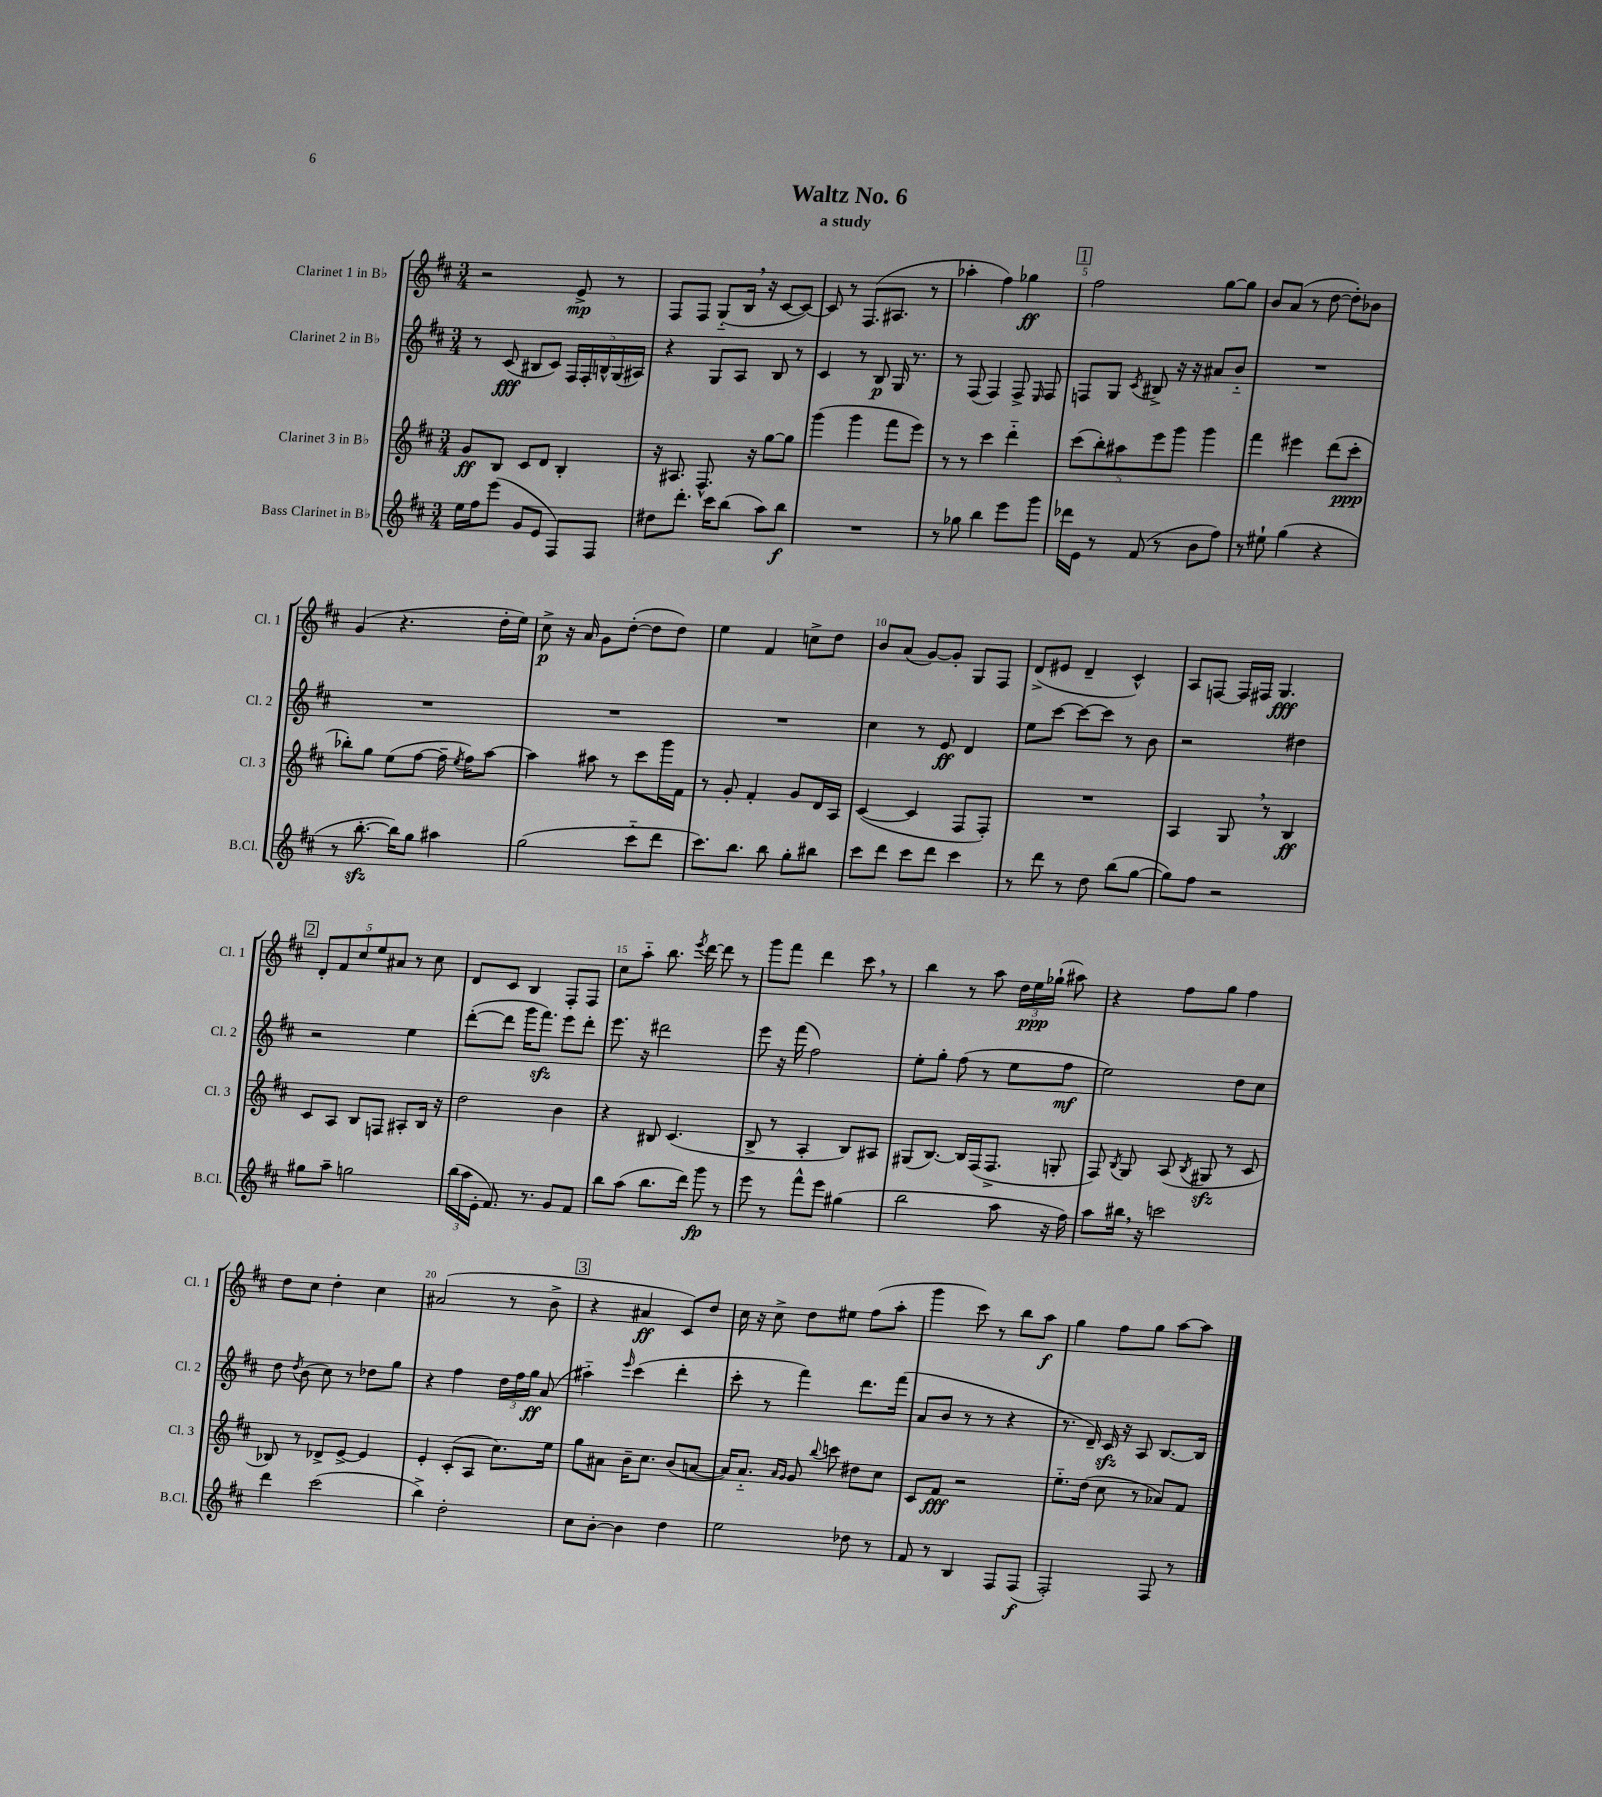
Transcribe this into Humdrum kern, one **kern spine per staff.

**kern	**kern	**kern	**kern
*staff4	*staff3	*staff2	*staff1
*clefG2	*clefG2	*clefG2	*clefG2
*k[f#c#]	*k[f#c#]	*k[f#c#]	*k[f#c#]
*M3/4	*M3/4	*M3/4	*M3/4
16ee	8g	8r	2r
16ff#	.	.	.
(8eee	8B	(8c#	.
8g	8c#	8B#	.
8e	8d	8c#)	.
8F#)	4B'	20F#	8e^
.	.	20F#'	.
.	.	20B^^	.
8F#	.	.	8r
.	.	(20G	.
.	.	20A#)	.
=	=	=	=
8dd#	16r	4r	8F#
.	8.A#	.	.
8.ddd'	.	.	8F#
.	8.F#^^	8G	(8G'~
16ccc#	.	.	.
(8bb	.	8A	16B
.	16r	.	16r
8aa)	[8gg	8B	[8c#
8bb	8gg]	8r	8c#_)
=	=	=	=
2.r	(4ggg	4c#	8c#]
.	.	.	8r
.	4ggg	8r	(8.F#
.	.	8B	.
.	.	.	8.A#
.	8fff#	16G	.
.	.	8.r	.
.	8eee)	.	8r
=	=	=	=
8r	8r	8r	4aa-'
8gg-	8r	(8F#	.
4bb	4ccc#	4F#)	4ff#)
8eee	4ddd'~	8F#^	4gg-
.	.	16qqE	.
8ggg	.	8F#	.
=	=	=	=
16ddd-	(10ccc#	8F	2ff#
16e	.	.	.
.	10bb')	.	.
8r	.	8G	.
.	10aa#	.	.
.	.	8qc#	.
(8f#	.	8B#^	.
.	10eee	.	.
8r	.	16r	.
.	10ggg	.	.
.	.	16r	.
8b	4ggg	8a#	[8gg
8ff#)	.	8b'~	8gg]
=	=	=	=
8r	4fff#	2.r	8b
8ee#`	.	.	(8a
(4gg	4eee#	.	8r
.	.	.	[8dd
4r	(8ddd	.	8dd'])
.	8ccc#'	.	8b-
=	=	=	=
8r	8bb-')	2.r	(4g
[8.bb'	8gg	.	.
.	(8ee	.	4.r
16bb])	.	.	.
8gg	[8ff#	.	.
4aa#	16ff#~]	.	.
.	8qee	.	.
.	16ff#)	.	.
.	[8aa	.	16dd'
.	.	.	16ee)
=	=	=	=
(2gg	4aa]	2.r	8cc#^
.	.	.	16r
.	.	.	16a
.	8aa#	.	8g
.	8r	.	([8dd'
8ccc#'~	8ccc#	.	8dd]
8ddd	16ggg	.	8dd)
.	16f#	.	.
=	=	=	=
8.ccc#)	8r	2.r	4ee
.	8g'	.	.
8.bb	.	.	.
.	4f#'	.	4f#
8bb	.	.	.
8gg'	8g	.	8cc^
8bb#	16d	.	8dd
.	16A	.	.
=	=	=	=
8ccc#	([4c#	4cc#	8b
8ddd	.	.	(8a
8ccc#	4c#]	8r	[8g)
8ddd	.	8e	8g']
4ccc#	8F#	4d	8G
.	8F#')	.	8F#
=	=	=	=
8r	2.r	8ee	(8d^
8ddd	.	[8ccc#	8e#
8r	.	8ccc#_	4d~
8dd	.	8ccc#]	.
(8bb	.	8r	4c#^^)
[8gg	.	8b	.
=	=	=	=
8gg])	4A	2r	8A
8ff#	.	.	[8F
2r	8G	.	16F]
.	.	.	16F#
.	8r	.	4.G
.	4B	4dd#	.
=	=	=	=
8gg#	8c#	2r	10d'
.	.	.	10f#
8aa~	8A	.	.
.	.	.	10cc#
2gg	8B	.	.
.	.	.	10ee
.	8F	.	.
.	.	.	10a#
.	8A#'	4ee	8r
.	16B	.	8cc#
.	16r	.	.
=	=	=	=
(24bb	2dd	([8ddd'	8d
24aa	.	.	.
24e'	.	.	.
8.f#)	.	8ddd]	8c#
.	.	16ggg	4B
8.r	.	8.fff#)	.
8g	4b	8eee	8F#'
8f#	.	8ddd'	8F#
=	=	=	=
8bb	4r	8.eee	8cc#
(8aa	.	.	8aa'~
.	.	16r	.
8.bb	8B#	2ddd#	8.bb
.	(4.c#	.	.
.	.	.	8qeee
16ddd)	.	.	[16ddd
8ggg	.	.	8ddd]
8r	.	.	8r
=	=	=	=
8eee	8B^	8eee	8ggg
8r	8r	16r	8fff#
.	.	(16fff#	.
8fff#^^	4A'	2ff#)	4ddd
8eee	.	.	.
(4gg#	8B)	.	8ccc#
.	8A#	.	8r
=	=	=	=
2bb	(8G#	8ee'	4bb
.	[8.B)	8gg'	.
.	.	(8ff#	8r
.	16B]	.	.
.	(16F#	8r	8aa
.	8.F#^	.	.
8aa	.	8ee	24dd
.	.	.	24ee
.	.	.	(24gg-`
16r	8G'	8ff#	8aa#)
16ff#)	.	.	.
=	=	=	=
8aa	8F#)	2ee)	4r
.	8qB	.	.
16bb#	8G	.	.
16r	.	.	.
2ccc	(8A	.	8ff#
.	8qB	.	.
.	8G#	.	8gg
.	8r	8dd	4ff#
.	8c#	8cc#	.
=	=	=	=
4ddd	8B-)	8dd	8dd
.	.	8qdd	.
.	8r	(8b	8cc#
(2ccc#	8d-^	8cc#)	4dd'
.	[8e^	8r	.
.	4e]	8dd-	4cc#
.	.	8gg	.
=	=	=	=
4bb^)	4e'	4r	(2a#
2dd'	(8c#'	4ff#	.
.	8A	.	.
.	8.cc#)	24dd	8r
.	.	24ff#	.
.	.	24gg	.
.	.	(8a	8b^
.	16ee	.	.
=	=	=	=
8cc#	8gg	4aa#'~)	4r
[8b'	8a#	.	.
.	.	16qqeee	.
4b]	16b~	(4ccc#	4a#
.	8.cc#	.	.
4dd	(8b	4ddd'	8c#)
.	[8a	.	8dd
=	=	=	=
2ee	16a])	8ccc#'	16cc#
.	8.a'~	.	16r
.	.	8r	8cc#^
.	16qqa	.	.
.	16qqg	.	.
.	8g	4fff#)	8dd
.	8qqbb	.	.
.	8ccc	.	8ee#
8dd-	8dd#	8.ddd	(8ff#
8r	8cc#	.	8aa'
.	.	(16fff#	.
=	=	=	=
8f#	8c#	8a	4ggg
8r	8f#	8b	.
4B	2r	8r	8ccc#)
.	.	8r	8r
8F#	.	4r	8bb
(8F#	.	.	8aa
=	=	=	=
2F#')	8.ee'~	8.r	4gg
.	(16dd	16d~)	.
.	8cc#	16c#	8ff#
.	.	16r	.
.	8r	8A	8gg
8F#	8a-)	[8.B	[8aa
8r	8f#	.	8aa]
.	.	16B]	.
==	==	==	==
*-	*-	*-	*-
